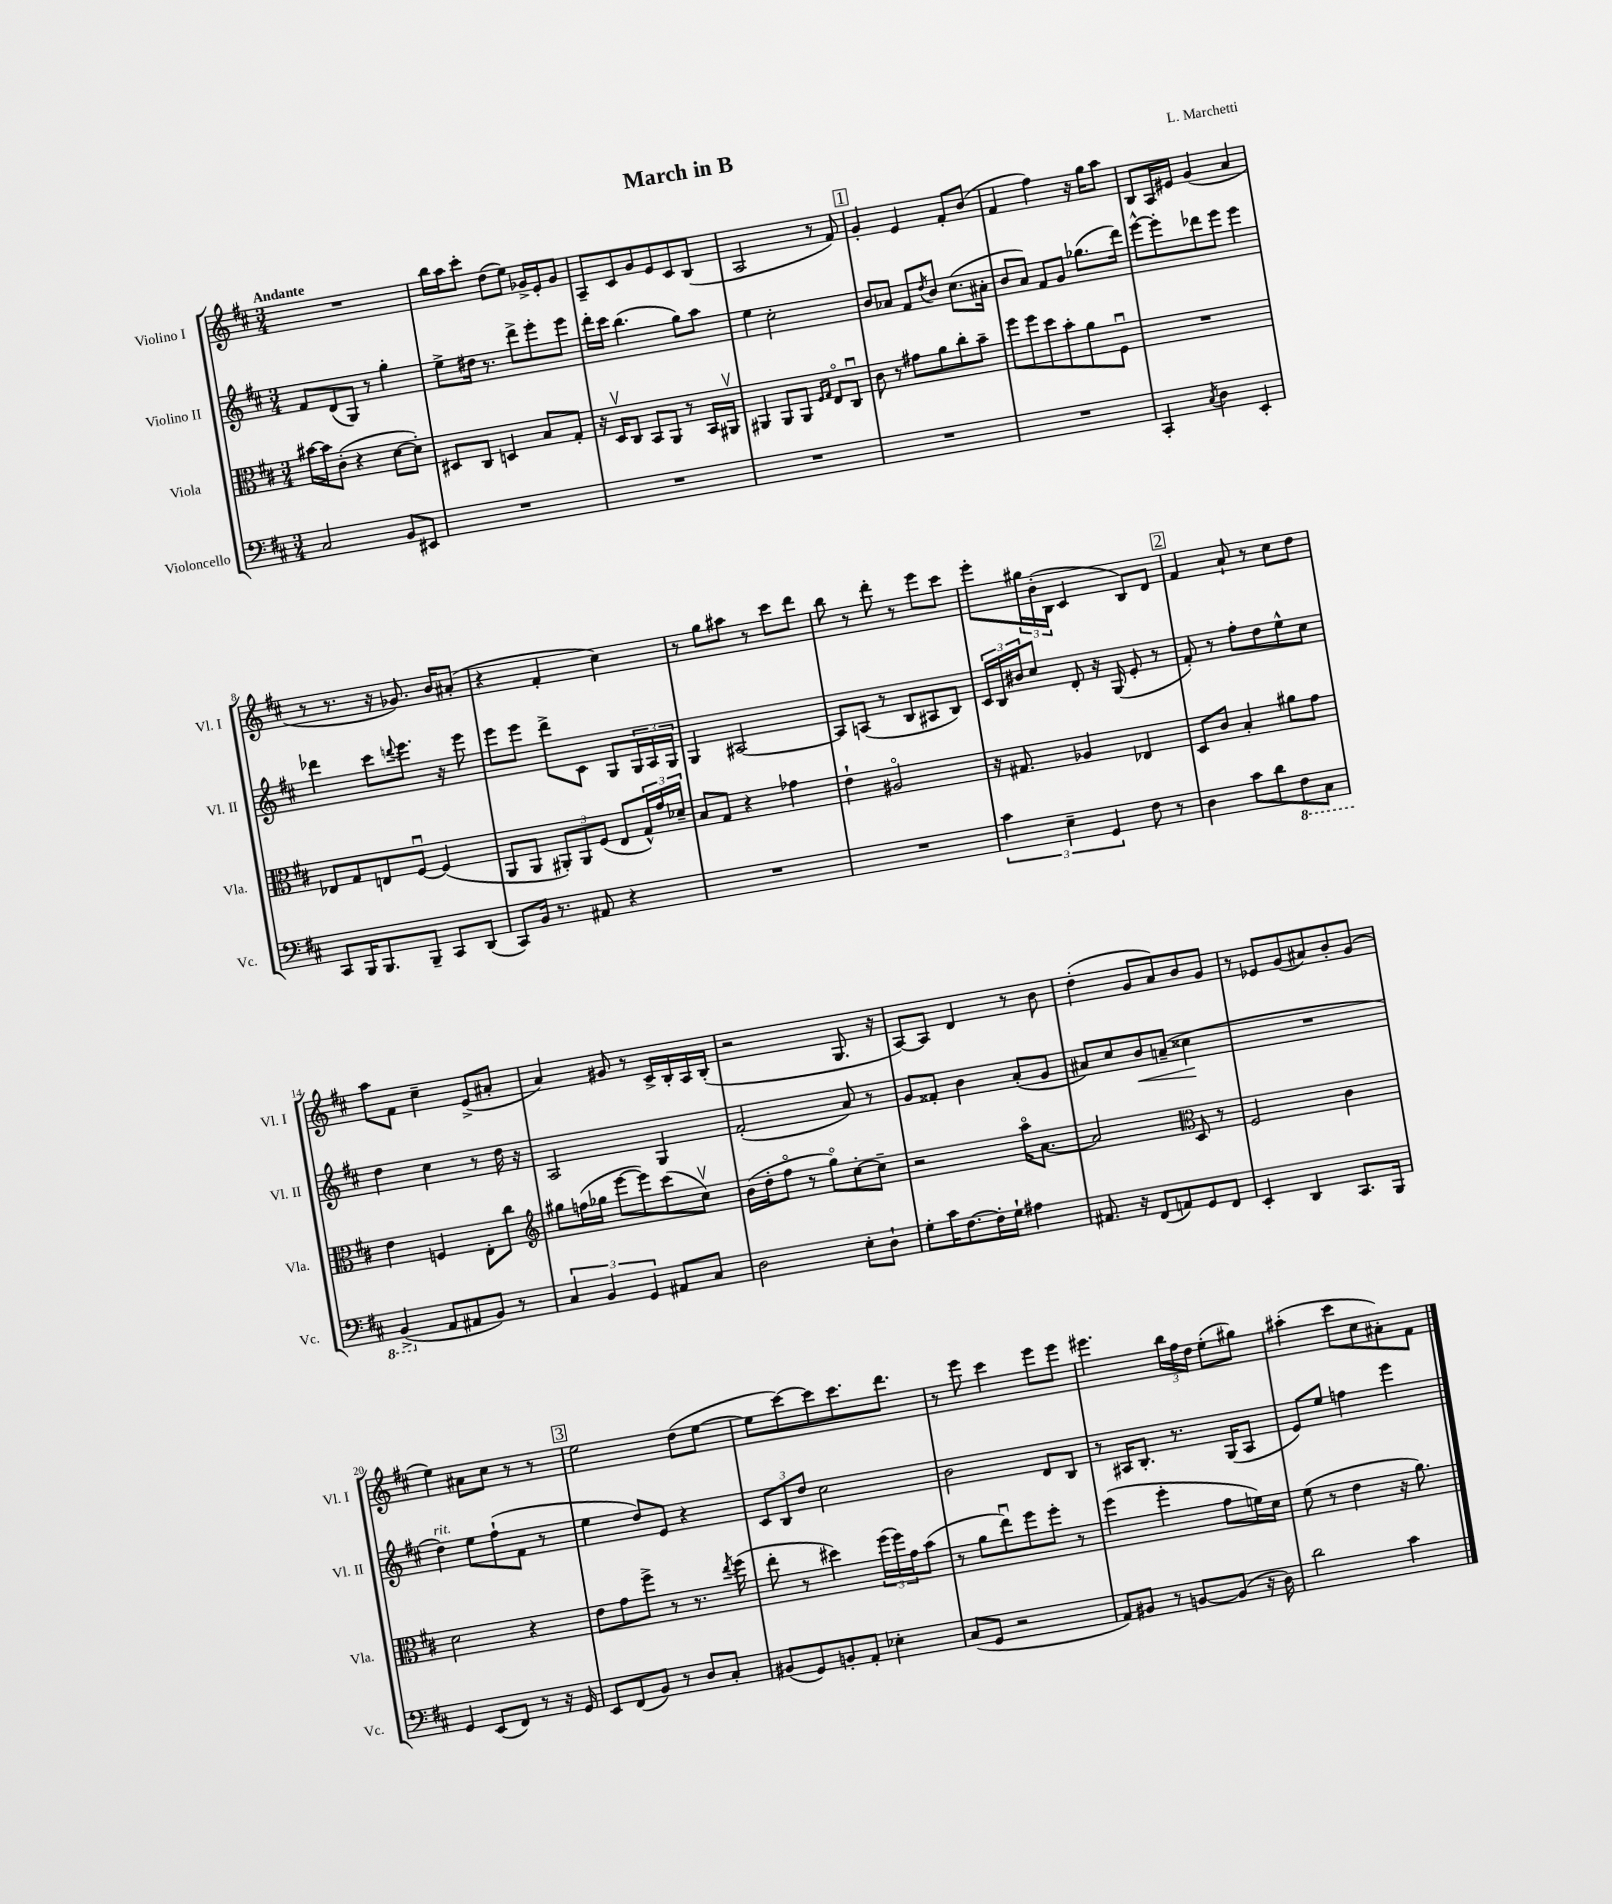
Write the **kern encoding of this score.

**kern	**kern	**kern	**dynam	**kern
*part4	*part3	*part2	*part2	*part1
*staff4	*staff3	*staff2	*staff2	*staff1
*I"Violoncello	*I"Viola	*I"Violino II	*	*I"Violino I
*I'Vc.	*I'Vla.	*I'Vl. II	*	*I'Vl. I
*clefF4	*clefC3	*clefG2	*	*clefG2
*k[f#c#]	*k[f#c#]	*k[f#c#]	*	*k[f#c#]
*M3/4	*M3/4	*M3/4	*	*M3/4
=1	=1	=1	=1	=1
!	!	!	!	!LO:TX:a:B:t=Andante
2C#/	[16b#X\LL	8f#/L	.	2.r
.	16b#\J]	.	.	.
.	(8c#'\J	(8d/	.	.
.	4r	8G/J)	.	.
.	.	8r	.	.
8BB/L	[8d\L	4gg'\	.	.
8EE#X/J	8d'\J])	.	.	.
=2	=2	=2	=2	=2
2.r	8D#X/L	8ee^\L	.	16bb\LL
.	.	.	.	16aa\J
.	8C#/J	16dd#X\Jk	.	8ccc#'\J
.	.	8.r	.	.
.	4Dn/	.	.	(8dd\L
.	.	8ddd^\L	.	8ee\J)
.	8B/L	8eee'\	.	16g-X^/LL
.	.	.	.	16e'/J
.	8G'/J	8eee\J	.	8g-/J
=3	=3	=3	=3	=3
2.r	16r	16ddd'\LL	.	8A~/L
.	16Dv/KL	16ccc#\JJ	.	.
.	8C#/J	(4.bb\	.	8c#/
.	8BB/L	.	.	8g/
.	8AA/J	.	.	8e/
.	8r	8gg\L)	.	8c#/
.	16BB/LL	8aa\J	.	(8B/J
.	16AA#Xv/JJ	.	.	.
=4	=4	=4	=4	=4
2.r	4AA#X/	4ee\	.	2A/
.	8AA#/L	2cc#'\	.	.
.	8AA#/J	.	.	.
.	16qqF#/LL	.	.	.
.	16qqG/JJ	.	.	.
.	8E/L	.	.	8r
.	8C#u/J	.	.	8f#/)
!!LO:REH:place=s1:t=1
=5	=5	=5	=5	=5
2.r	8c#\	8b/L	.	4g'/
.	8r	8a-X/J	.	.
.	8g#X\L	8f#/L	.	4e/
.	.	8qdd/	.	.
.	8a\	8b/J	.	.
.	8cc#'\	(8.cc#\L	.	8f#'/L
.	8b~\J	.	.	(8b/J
.	.	16a#X'\Jk	.	.
=6	=6	=6	=6	=6
2.r	8ff#\L	8b/L	.	4f#/
.	8ff#\	8a/J)	.	.
.	8dd\	8f#/L	.	4ff#\)
.	8b'\	8g/J	.	.
.	8a\	(8.gg-X\L	.	16r
.	.	.	.	16gg\KL
.	8F#u\J	.	.	8aa\J
.	.	16ddd\Jk)	.	.
=7	=7	=7	=7	=7
4CC#'/	2.r	[8eee^^\L	.	8B/L
.	.	8eee'\]	.	16A/L
.	.	.	.	16e#X/JJ
8qC#/	.	.	.	.
4D\	.	8ddd-X\	.	(4g/
.	.	8eee\J	.	.
4EE'/	.	4eee\	.	4a/
!!LO:LB:g=z
=8	=8	=8	=8	=8
8CC#/L	8E-X/L	4ddd-X\	.	8r
16BBB/K	8G/	.	.	8.r
8.BBB/	.	.	.	.
.	8En/	8ccc#\L	.	.
.	.	.	.	16r
.	.	8qqdddn/	.	.
8BBB~/J	[8F#u/J	8.eee\J	.	8.g-X/)
8CC#/L	(4F#/]	.	.	.
.	.	16r	.	16b/KL
(8DD/J	.	8eee\	.	(8a#X'/J
=9	=9	=9	=9	=9
8CC#/L)	8AA/L	8eee\L	.	4r
16BB/Jk	8AA/J	8eee\J	.	.
8.r	.	.	.	.
.	12AA#X'/L)	8ddd^\L	.	4f#'/
.	12AA#/	.	.	.
8AA#X/	.	8c#\J	.	.
.	(12F#/J	.	.	.
4r	8E/L	8G/L	.	4cc#\)
.	24G^^/L)	24G/L	.	.
.	24g/	24A/	.	.
.	24d-X~/JJ	24G/JJ	.	.
=10	=10	=10	=10	=10
2.r	8B/L	4G/	.	8r
.	8G/J	.	.	8gg\L
.	4r	[2A#X/	.	8aa#X\J
.	.	.	.	8r
.	4g-X\	.	.	8ccc#\L
.	.	.	.	8ddd\J
=11	=11	=11	=11	=11
2.r	4e`\	8A#/L]	.	8bb\
.	.	(8An/J	.	8r
.	2A#X/	8r	.	8ddd'\
.	.	8B/L	.	8r
.	.	8A#X/	.	8eee\L
.	.	8B/J)	.	8ccc#\J
=12	=12	=12	=12	=12
6c#\	16r	24c#/LL	.	8eee'\L
.	.	24B/	.	.
.	8.G#X/	.	.	.
.	.	24b#X/J	.	.
.	.	8cc#/J	.	24gg#X\L
6E~\	.	.	.	(24b'\
.	.	.	.	24B\JJ
.	4A-X/	8d'/	.	4c#/
6GG/	.	.	.	.
.	.	16r	.	.
.	.	(16G/	.	.
8F#\	4E-X/	8e'/	.	8B/L)
8r	.	8r	.	8d/J
!!LO:REH:place=s1:t=2
=13	=13	=13	=13	=13
4D\	8D/L	8f#'/)	.	4f#/
.	8c#/J	8r	.	.
8c#\L	4B'/	8ff#'\L	.	8a`/
8d\	.	8dd\	.	8r
*8ba	*	*	*	*
8FF#\	8a#X\L	8ee^^\	.	8cc#\L
8CC#\J	8g\J	8cc#\J	.	8dd\J
!!LO:LB:g=z
=14	=14	=14	=14	=14
(4BBB^/	4e\	4dd\	.	8aa\L
.	.	.	.	8f#\J
*X8ba	*	*	*	*
8AA/L	4Fn/	4cc#\	.	4cc#~\
8AA#X/	.	.	.	.
8BB/J)	8E'\L	8r	.	(8e^/L
8r	8cc#\J	16dd\	.	8a#X'/J
.	.	16r	.	.
=15	=15	=15	=15	=15
*	*clefG2	*	*	*
6C#/	8gg#X\L	2A/	.	4a/)
.	(16ffn\L	.	.	.
6BB/	.	.	.	.
.	16gg-X\JJ	.	.	.
.	[8eee\L	.	.	8g#X/
6GG/	.	.	.	.
.	8eee\])	.	.	8r
8AA#X/L	(8ccc#\	4G/	.	16c#^/LL
.	.	.	.	16B'/
8C#/J	8cc#v\J)	.	.	16A/
.	.	.	.	(16B'/JJ
=16	=16	=16	=16	=16
2D\	(16b\LL	(2f#'/	.	2r
.	16dd'\J	.	.	.
.	8ff#\J	.	.	.
.	8r	.	.	.
.	8gg\L)	.	.	.
8E'\L	[8cc#'\	8a/)	.	8.G/
8D`\J	8cc#~\J]	8r	.	.
.	.	.	.	16r
=17	=17	=17	=17	=17
8G'\L	2r	8g/L	.	[8A/L)
16c#\K	.	8f##X'/J	.	8A/J]
[8.F#\	.	.	.	.
.	.	4b\	.	4d/
16F#'\L]	.	.	.	.
16G`\JJ	.	.	.	.
4A#X\	16aa\KL	(8a'/L	.	8r
.	[8.a\J	.	.	.
.	.	8g/J	.	8b\
=18	=18	=18	=18	=18
8.AA#X/	2a/]	8a#X/L)	.	(4dd'\
.	.	8cc#/	.	.
16r	.	.	.	.
!	!	!	!LO:HP:b	!
(8FF#/L	.	8b/	<	8g/L
8AAn/)	.	(8an~/J	.	8a/)
*	*clefC3	*	*	*
8GG/	8D/	4cc##X\	.	8b/
8FF#/J	8r	.	.	8g/J
.	.	.	[	.
=19	=19	=19	=19	=19
4EE'/	2F#/	2.r	.	8r
.	.	.	.	8e-X/L
4DD/	.	.	.	(8g/
.	.	.	.	8a#X/)
8.CC#/L	4c#\	.	.	8b'/
.	.	.	.	(8g/J
16BBB/Jk	.	.	.	.
!!LO:LB:g=z
=20	=20	=20	=20	=20
!	!	!LO:TX:a:i:t=rit.	!	!
4GG/	2d\	4dd\)	.	4ee\)
(8EE/L	.	8ee\L	.	8a#X\L
8FF#/J)	.	(8ff#`\	.	8cc#\J
8r	4r	8f#\J	.	8r
16r	.	8r	.	8r
16GG/	.	.	.	.
!!LO:REH:place=s1:t=3
=21	=21	=21	=21	=21
8EE/L	8e\L	4ee\	.	2ee\
(8FF#/	8g\	.	.	.
8BB/J)	8ff#^\J	8dd/L)	.	.
8r	8r	8e/J	.	.
8D/L	8.r	4r	.	(8dd\L
8C#'/J	.	.	.	[8ee\J
.	8qee/	.	.	.
.	(16ff#\	.	.	.
=22	=22	=22	=22	=22
(8BB#X/L	8ee'\	12c#/L	.	8ee\L]
.	.	12B/	.	.
8GG/)	8r	.	.	[8ccc#\)
.	.	12dd/J	.	.
8BBn'/	4dd#X\)	2cc#\	.	8ccc#\]
8AA'/J	.	.	.	8.ccc#\
4E-X'\	(24ff#\LL	.	.	.
.	24ff#\)	.	.	.
.	.	.	.	8.ddd\J
.	24g\J	.	.	.
.	(8b\J	.	.	.
=23	=23	=23	=23	=23
(8C#/L	8r	2b\	.	8r
8GG/J	8a\L	.	.	8eee\
2r	8eeu\)	.	.	4ccc#\
.	8ff#\	.	.	.
.	8ff#'\J	8d/L	.	8eee\L
.	8r	8B/J	.	8eee\J
=24	=24	=24	=24	=24
8AA/L)	(4ff#\	8r	.	4.eee#X\
8BB#X/J	.	16A#X/KL	.	.
.	.	8.B'/J	.	.
8r	4ff#'\	.	.	.
[8BBn/L	.	8.r	.	24bb\LL
.	.	.	.	24ff#\
.	.	.	.	24dd\JJ
(8BB/J]	8g\L	.	.	(8ee'\L
.	.	(16G/KL	.	.
16r	16fn\L)	8A#/J	.	8gg#X\J)
16D\)	16d\JJ	.	.	.
=25	=25	=25	=25	=25
2d\	(8f#\	8e/L)	.	(4aa#X'\
.	8r	8ee/J	.	.
.	4e\	4ffn\	.	8ccc#\L
.	.	.	.	8cc#\
4c#\	16r	4eee\	.	8a#X'\)
.	8.a\)	.	.	.
.	.	.	.	8f#\J
==	==	==	==	==
*-	*-	*-	*-	*-
